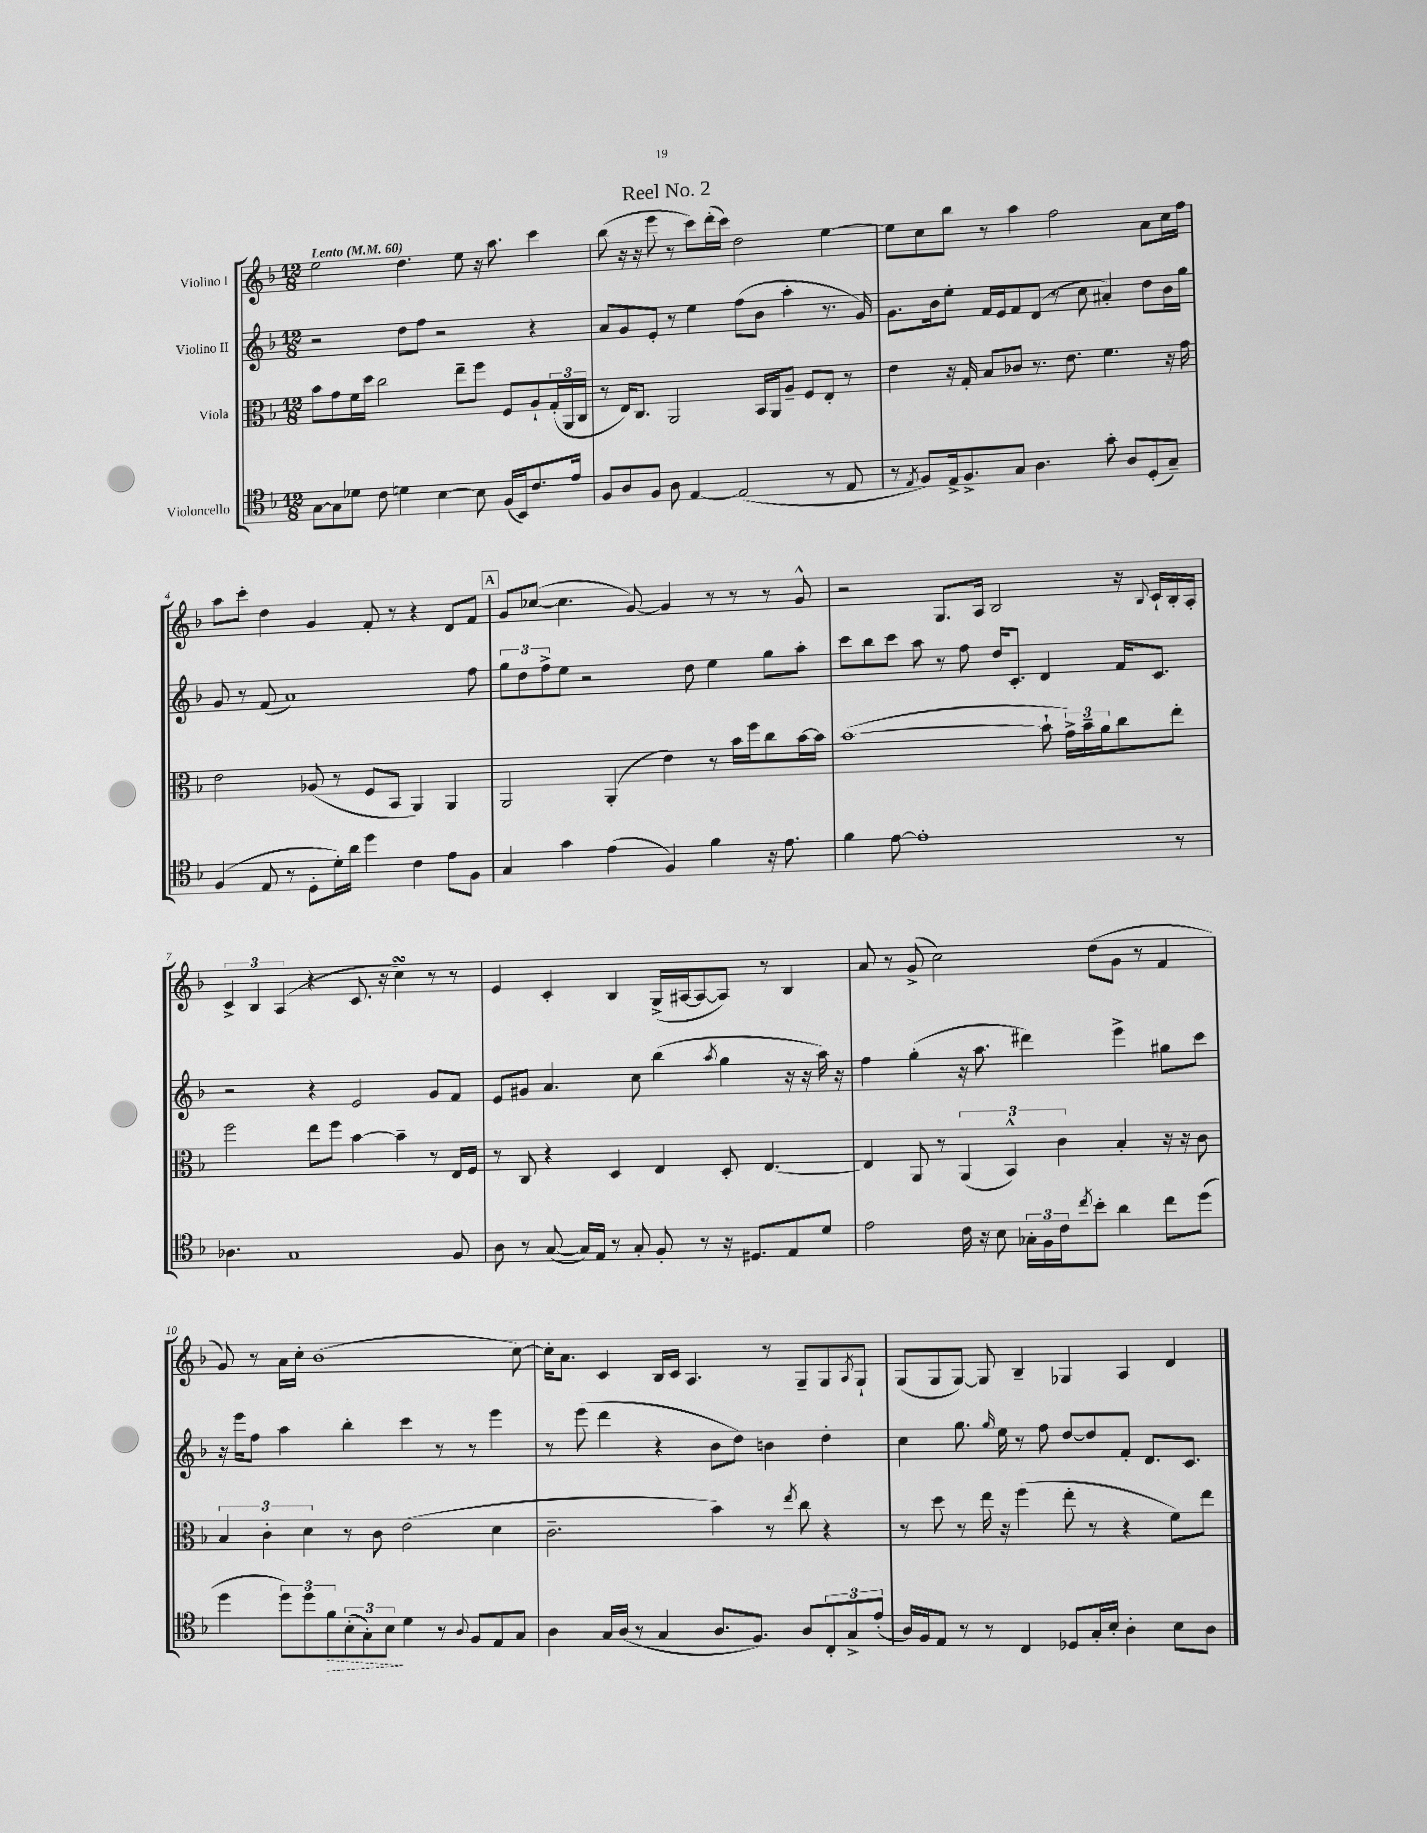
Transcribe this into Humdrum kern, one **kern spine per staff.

**kern	**dynam	**kern	**kern	**kern
*part4	*part4	*part3	*part2	*part1
*staff4	*staff4	*staff3	*staff2	*staff1
*I"Violoncello	*	*I"Viola	*I"Violino II	*I"Violino I
*clefC4	*	*clefC3	*clefG2	*clefG2
*k[b-]	*	*k[b-]	*k[b-]	*k[b-]
*M12/8	*	*M12/8	*M12/8	*M12/8
*MM60	*	*MM60	*MM60	*MM60
=1	=1	=1	=1	=1
!	!	!	!	!LO:TX:a:B:t=Lento
[8G\L	.	8b-\L	2r	2ee\
8G\]	.	8g\	.	.
8d-X\J	.	16f\L	.	.
.	.	16dd\JJ	.	.
8c\	.	2cc\	.	.
4dn\	.	.	8dd\L	4.dd\
.	.	.	8ff\J	.
[4B-\	.	.	2r	.
.	.	8ee~\L	.	8ee\
8B-\]	.	8ff\J	.	16r
.	.	.	.	8.aa\
(16F/LL	.	8F/L	.	.
16BB-/J)	.	.	.	.
8.c/	.	8A`/	4r	4ccc\
.	.	(24G'/L	.	.
.	.	24AA/	.	.
16e/Jk	.	.	.	.
.	.	24C/JJ	.	.
=2	=2	=2	=2	=2
8F/L	.	8r	8a/L	(8bb-\
8A/	.	16E/KL)	8g/	16r
.	.	8.C/J	.	16r
8F/J	.	.	8e'/J	8eee\
8A\	.	2AA/	8r	8r
[4E/	.	.	4ee\	8ccc\L)
.	.	.	.	(16ddd'\L
.	.	.	.	16ccc\JJ)
(2E/]	.	.	(8ff\L	2dd\
.	.	16BB-/LL	8b-\J	.
.	.	16AA/J	.	.
.	.	8A~/J	4aa'\	.
.	.	8F/L	.	.
8r	.	8E'/J	8.r	[4ee\
8E/	.	8r	.	.
.	.	.	16g/)	.
=3	=3	=3	=3	=3
8r	.	4e\	8.g\L	8ee\L]
8qE/	.	.	.	.
8F/L)	.	.	.	8cc\
.	.	.	16b-\k	.
16E^/k	.	16r	8ee'\J	8bb-\J
8.F^/	.	16G'/	.	.
.	.	8B-/L	16f/LL	8r
.	.	.	16e/J	.
8G/J	.	8c-X/J	8f/	4aa\
4.A\	.	8.r	(8d/J	.
.	.	.	8r	2ff\
.	.	8.e\	.	.
.	.	.	8cc\	.
8g'\	.	4.f\	4a#X'/)	.
8A/L	.	.	.	.
(8D'/	.	.	8dd\L	8a\L
8G~/J)	.	16r	16b-\L	16cc\L
.	.	16g\	16gg\JJ	16ff\JJ
!!LO:LB:g=z
=4	=4	=4	=4	=4
(4F/	.	2e\	8g/	8aa\L
.	.	.	8r	8ccc'\J
8E/	.	.	(8f/	4dd\
8r	.	.	1a)	.
8D'\L	.	(8A-X/	.	4g/
16d'\L)	.	8r	.	.
16a\JJ	.	.	.	.
4dd\	.	8F/L	.	8f'/
.	.	8BB-/J	.	8r
4c\	.	4AA/)	.	4r
8e\L	.	4AA/	.	8d/L
8F\J	.	.	8ff\	8f/J
!!LO:REH:place=s1:t=A
=5	=5	=5	=5	=5
4G/	.	2AA/	12gg\L	8g/L
.	.	.	12dd\	.
.	.	.	.	([8cc-X/J
.	.	.	12ff^\	.
4g\	.	.	8ee\J	4.cc-\]
.	.	.	2r	.
(4e\	.	(4AA'/	.	.
.	.	.	.	[8g/)
4F/)	.	4e\)	.	4g/]
.	.	.	8dd\	.
4f\	.	8r	4ee\	8r
.	.	16b-\LL	.	8r
.	.	16ff\J	.	.
16r	.	8cc\	8gg\L	8r
8.e\	.	.	.	.
.	.	[16b-\L	8aa'\J	8g^^/
.	.	16b-\JJ]	.	.
=6	=6	=6	=6	=6
4f\	.	([1b-	8ccc\L	2r
.	.	.	8bb-\	.
[8e\	.	.	8ccc\J	.
1e']	.	.	8aa\	.
.	.	.	8r	8.G/L
.	.	.	8ff\	.
.	.	.	.	16A/Jk
.	.	.	16dd/KL	2B-/
.	.	.	8.c'/J	.
.	.	8b-`\]	4d/	.
.	.	24g^\LL)	.	.
.	.	24b-~\	.	.
.	.	24a\J	.	.
.	.	8cc\	16f/KL	16r
.	.	.	.	8qqB-/
.	.	.	8.c/J	16c`/LL
8r	.	8ee'\J	.	16B-'/
.	.	.	.	16A'/JJ
!!LO:LB:g=z
=7	=7	=7	=7	=7
4.A-X\	.	2ff\	2r	6c^/
.	.	.	.	6B-/
.	.	.	.	(6A/
1G	.	.	.	.
.	.	8ee\L	4r	4r
.	.	8ff\J	.	.
.	.	[4b-\	2e/	8.c/
.	.	.	.	16r
.	.	4b-~\]	.	4ccsSSS\)
.	.	8r	8g/L	8r
8F/	.	16E/LL	8f/J	8r
.	.	16F/JJ	.	.
=8	=8	=8	=8	=8
8A\	.	8r	8e/L	4e/
8r	.	8C/	8g#X/J	.
([8G/	.	4r	4.a/	4c'/
16G/LL])	.	.	.	.
16E/JJ	.	.	.	.
8r	.	4D/	.	4B-/
8G'/	.	.	8cc\	.
8F'/	.	4E/	(4bb-\	(16G^/LL
.	.	.	.	[16A#X/J
8r	.	.	.	8A#/_
.	.	.	8qaa/	.
16r	.	8D'/	4gg\	8A#/J])
8.D#X/L	.	.	.	.
.	.	[4.E/	.	8r
8E/	.	.	16r	4B-/
.	.	.	16r	.
8d/J	.	.	16aa\)	.
.	.	.	16r	.
=9	=9	=9	=9	=9
2e\	.	4E/]	4ff\	8a/
.	.	.	.	8r
.	.	8AA/	(4gg'\	(8g^/
.	.	8r	.	2cc\)
16c\	.	(6AA/	16r	.
16r	.	.	8.aa\	.
8B-\	.	.	.	.
.	.	6BB-^^/)	.	.
24G-X'\LL	.	.	4ddd#X\)	.
24F\	.	.	.	.
24c\J	.	6c\	.	.
8qcc/	.	.	.	.
8b-'\J	.	.	.	(8dd\L
4a\	.	4B-'/	4eee^\	8g\J
.	.	.	.	8r
8cc\L	.	16r	8gg#X\L	4f/
.	.	16r	.	.
(8dd\J	.	8c\	8ccc\J	.
!!LO:LB:g=z
=10	=10	=10	=10	=10
4dd\	.	6B-/	16r	8g/)
.	.	.	16eee\KL	.
.	.	.	8ff\J	8r
.	.	6c'\	.	.
12dd\L)	.	.	4aa\	16a\LL
.	.	.	.	16cc'\JJ
12dd\	.	6d\	.	.
.	.	.	.	(1b-
!	!LO:HP:b	!	!	!
12f\	>	.	.	.
(12B-'\	.	8r	4bb-'\	.
12G'\)	.	.	.	.
.	.	8c\	.	.
12B-\J	.	.	.	.
4d\	]	(2e\	4ccc\	.
8r	.	.	8r	.
8qqA/	.	.	.	.
8F/L	.	.	8r	.
8E/	.	4d\	4eee\	.
8G/J	.	.	.	[8cc\)
=11	=11	=11	=11	=11
4A\	.	2.c~\	8r	16cc'\KL]
.	.	.	.	8.a\J
.	.	.	(8eee\	.
16G/LL	.	.	4ddd\	4c/
(16A/JJ	.	.	.	.
8r	.	.	.	.
4G/	.	.	4r	16B-/LL
.	.	.	.	16c/JJ
.	.	.	.	4.A/
8.A/L	.	4b-\)	8b-\L	.
.	.	.	8dd\J)	.
8.F/J)	.	.	.	.
.	.	8r	4bn\	8r
.	.	8qee/	.	.
8A/L	.	8cc\	.	8G~/L
12C'/	.	4r	4dd'\	8G/
12G^/	.	.	.	.
.	.	.	.	8qA/
.	.	.	.	8G`/J
(12e'/J	.	.	.	.
=12	=12	=12	=12	=12
16A/LL)	.	8r	4cc\	(8G/L
16F/J	.	.	.	.
8E/J	.	8dd\	.	8G/
8r	.	8r	8.gg\	[8G/J)
8r	.	16ee\	.	8G/]
.	.	.	16qqgg/	.
.	.	16r	16ee\	.
4C/	.	(4ff\	8r	4B-~/
.	.	.	8ff\	.
8D-X/L	.	8ee'\	[8dd/L	4G-X/
16G'/L	.	8r	8dd/]	.
16B-'/JJ	.	.	.	.
4A'\	.	4r	8f'/J	4A/
.	.	.	8.d/L	.
8B-\L	.	8f\L)	.	4d/
.	.	.	8.c/J	.
8A\J	.	8ee\J	.	.
==	==	==	==	==
*-	*-	*-	*-	*-
